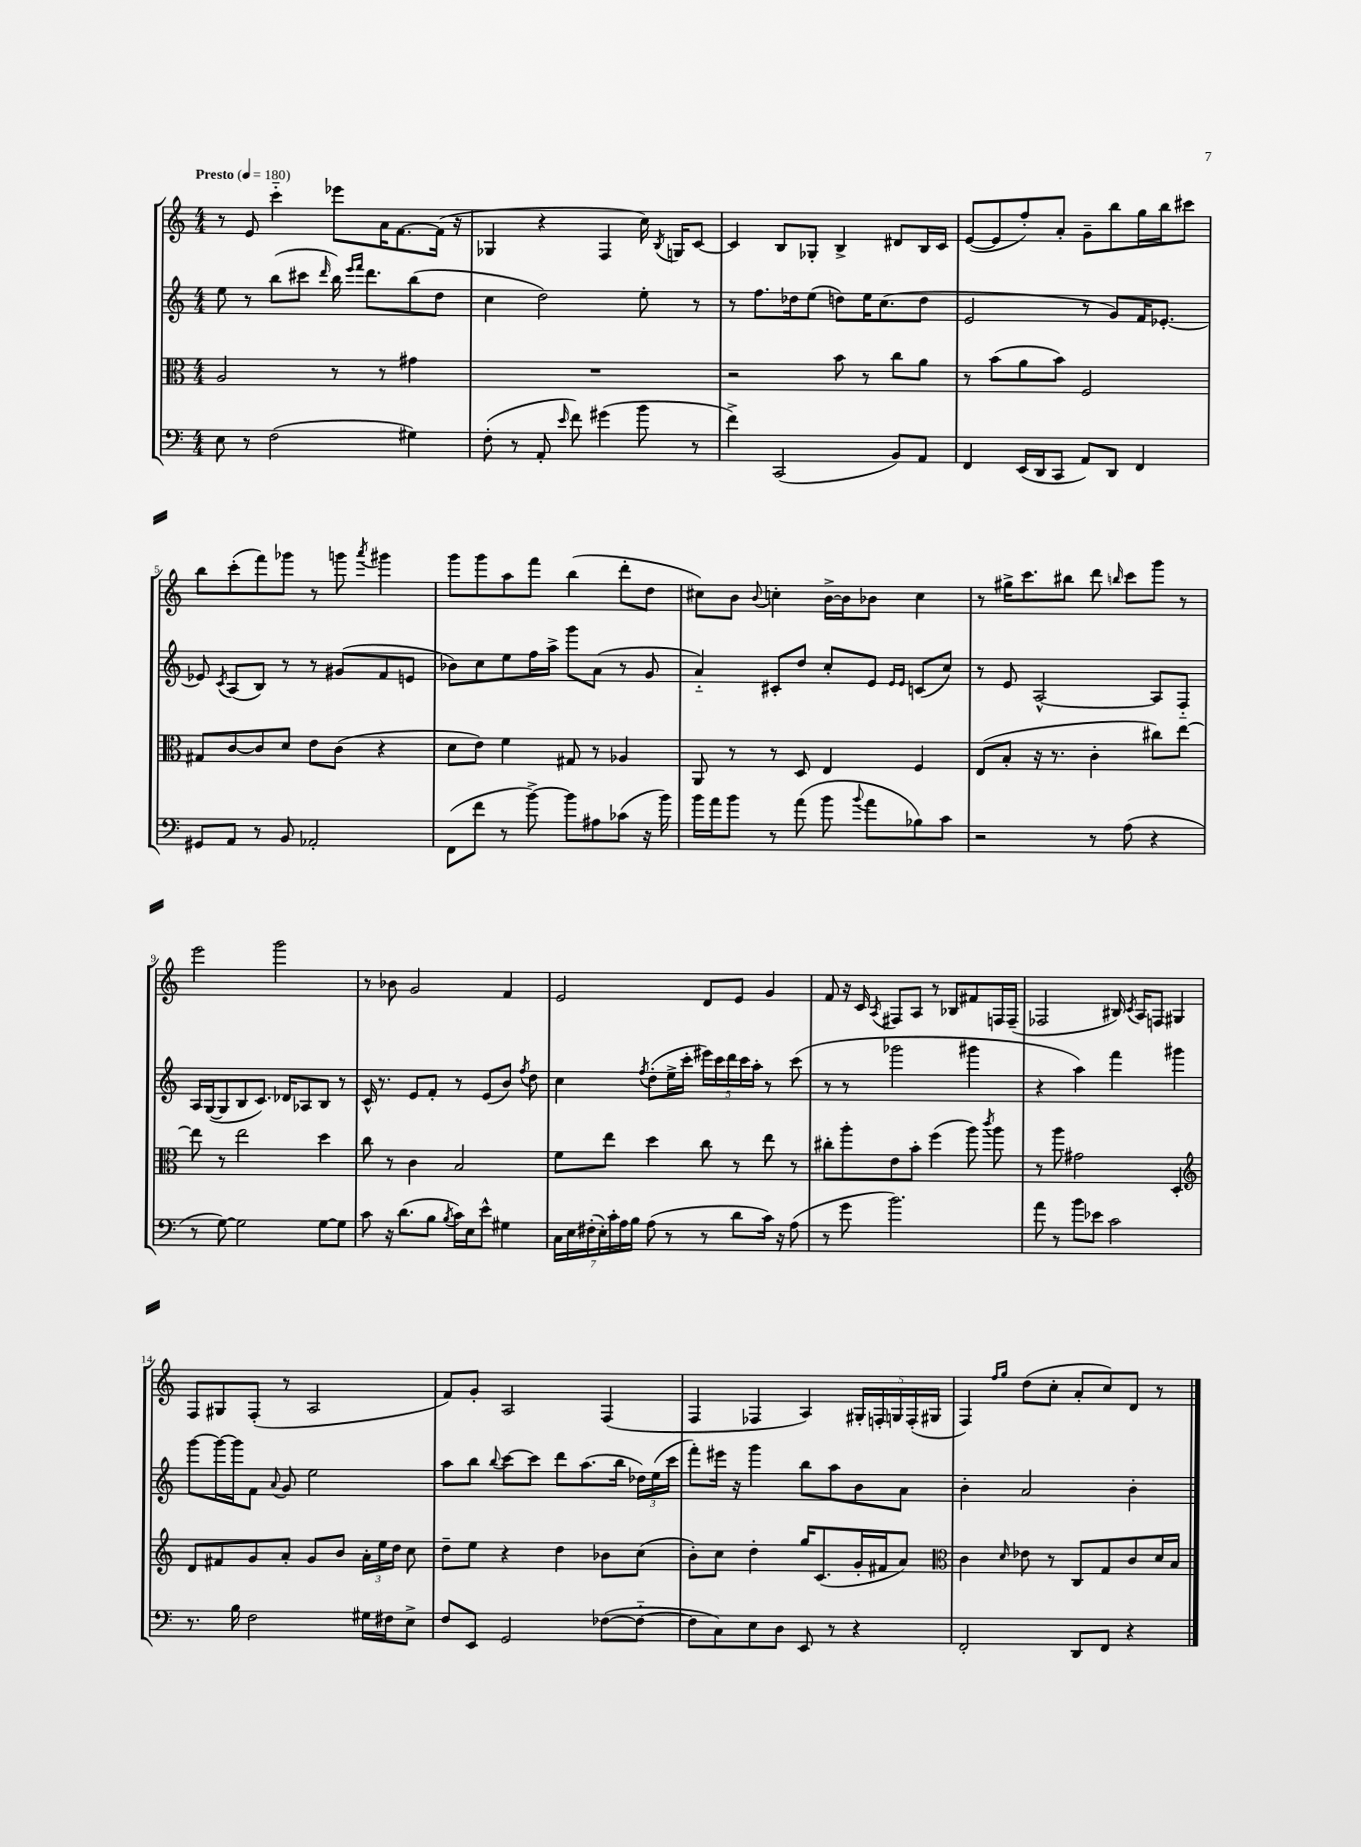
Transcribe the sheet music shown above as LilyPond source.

<<
\new StaffGroup <<
\new Staff = "s0" {
    \clef treble \key c \major \numericTimeSignature \time 4/4 \tempo "Presto" 4 = 180
    \autoBeamOff r8 e'8 c'''4-_ ees'''8[ a'16 f'8.~ f'16]( r16 |
    ges4 r4 f4 c''16) \acciaccatura { b8 } g16[ c'8]~ |
    c'4 b8[ ges8]-. b4-> dis'8[ b16 c'16] |
    e'8[~( e'8 f''8-.) a'8]-. g'8[-- b''8 g''16 b''16 cis'''8] |
    b''8[ c'''8-.( f'''8) ges'''8] r8 g'''8 \acciaccatura { a'''8 } gis'''4 |
    g'''8[ g'''8 a''8 f'''8] b''4( d'''8[-. d''8] |
    cis''8[) b'8] \appoggiatura { b'8 } c''4-. b'16[~-> b'16 bes'8] c''4 |
    r8 gis''16[-> c'''8. bis''8] d'''8 \grace { b''16 } c'''8[ g'''8] r8 |
    e'''2 g'''2 |
    r8 bes'8 g'2 f'4 |
    e'2 d'8[ e'8] g'4 |
    f'8 r16 c'16 \acciaccatura { a8 } fis8[ a8] r8 bes8[ fis'8 f16 f16]--( |
    fes2 bis16) \acciaccatura { c'8 } a16[ f8] gis4 |
    f8[ gis8 f8]-.( r8 a2 |
    f'8[) g'8]-. a2 f4( |
    f4 fes4 a4) \tuplet 5/4 { gis16[-. f16-. g16 f16-.( gis16] } |
    f4) \grace { f''16[ g''16] } d''8[( c''8]-. a'8[-. c''8) d'8] r8 \bar "|." |
}
\new Staff = "s1" {
    \clef treble \key c \major \numericTimeSignature \time 4/4
    \autoBeamOff e''8 r8 b''8[( cis'''8] \grace { d'''16 } b''16) \grace { e'''16[ f'''16] } d'''8.[ b''8( d''8] |
    c''4 d''2) e''8-. r8 |
    r8 f''8.[ des''16 e''8]( d''8[) e''16 c''8.( d''8] |
    e'2 r8 g'8[) f'16 ees'8.]~-. |
    ees'8 \acciaccatura { c'8 } a8[( b8]) r8 r8 gis'8[( f'8 e'8] |
    bes'8[) c''8 e''8 f''16 a''16]-> g'''8[ a'8]( r8 g'8 |
    a'4-_) cis'8[-. d''8] c''8[-. e'8] \grace { e'16[ e'16] } c'8[( c''8]) |
    r8 e'8 a2~-^ a8[ f8]-_ |
    a16[ g16~( g8 b8 c'8.]) des'16[ aes8 b8] r8 |
    c'16-^ r8. e'8[ f'8]-. r8 e'8[( b'8]) \acciaccatura { f''8 } d''8 |
    c''4 \acciaccatura { f''8 } d''8[-.( e''16-> c'''16]-. \tuplet 5/4 { eis'''16[) c'''16 d'''16 c'''16 a''16]-. } r8 c'''8( |
    r8 r8 ges'''2 gis'''4 |
    r4 a''4) f'''4 gis'''4 |
    g'''8[~ g'''16~ g'''16 f'8] \appoggiatura { a'8 } g'8 e''2 |
    a''8[ b''8] \appoggiatura { b''8 } c'''8[~ c'''8] d'''8[ a''8.( b''16] \tuplet 3/2 { des''16[) e''16( c'''16] } |
    f'''8[-.) eis'''16] r16 g'''4 b''8[ a''8 b'8 a'8] |
    b'4-. a'2 b'4-. \bar "|." |
}
\new Staff = "s2" {
    \clef alto \key c \major \numericTimeSignature \time 4/4
    \autoBeamOff a2 r8 r8 gis'4 |
    R1 |
    r2 b'8 r8 c''8[ a'8] |
    r8 b'8[( a'8 b'8]) f2 |
    gis8[ c'8~ c'8 d'8] e'8[ c'8]( r4 |
    d'8[ e'8]) f'4 gis8 r8 aes4 |
    a,8 r8 r8 d8 e4 f4 |
    e8[( b8]-. r16 r8. c'4-. cis''8[) e''8]~ |
    e''8 r8 e''2 d''4 |
    c''8 r8 c'4 b2 |
    f'8[ e''8] d''4 c''8 r8 e''8 r8 |
    cis''8[-. a''8-. e'8 b'8]-. f''4( a''8) \acciaccatura { c'''8 } a''8 |
    r8 a''8 gis'2 d4-. |
    \clef treble d'8[ fis'8 g'8 a'8]-. g'8[ b'8] \tuplet 3/2 { a'16[-. e''16 d''16] } c''8 |
    d''8[-- e''8] r4 d''4 bes'8[ c''8]( |
    b'8[-.) c''8] d''4-. g''16[ c'8.( g'16-. fis'16 a'8]) |
    \clef alto c'4 \grace { d'16 } ees'8 r8 c8[ g8 c'8 d'16 b16] \bar "|." |
}
\new Staff = "s3" {
    \clef bass \key c \major \numericTimeSignature \time 4/4
    \autoBeamOff e8 r8 f2( gis4) |
    f8-.( r8 a,8-. \grace { e'16 } f'8) gis'4( b'8 r8 |
    f'4->) c,2( b,8[) a,8] |
    f,4 e,16[( d,16 c,8] a,8[) d,8] f,4 |
    gis,8[ a,8] r8 b,8 aes,2-. |
    f,8[( f'8] r8 b'8~->) b'8[ ais8 ces'8]( r16 b'16) |
    b'16[ a'16 b'8] r8 a'8( b'8 \appoggiatura { b'8 } a'8[ bes8) c'8] |
    r2 r8 a8( r4 |
    r8 g8~) g2 g8[~ g8] |
    c'8 r16 d'8.[( b8] \acciaccatura { b8 } c'16[) e16 e'8]-^ gis4 |
    \tuplet 7/4 { c16[ e16 fis16-.( e16-.) c'16-. a16 b16] } a8( r8 r8 d'8[ c'16]) r16 a8( |
    r8 g'8 b'2.) |
    a'8 r8 b'8[ ees'8] c'2 |
    r8. b16 f2 gis16[ fis16 e8]-> |
    f8[ e,8] g,2 fes8[~( fes8]~-_ |
    fes8[ c8) e8 d8] e,8 r8 r4 |
    f,2-. d,8[ f,8] r4 \bar "|." |
}
>>
>>
